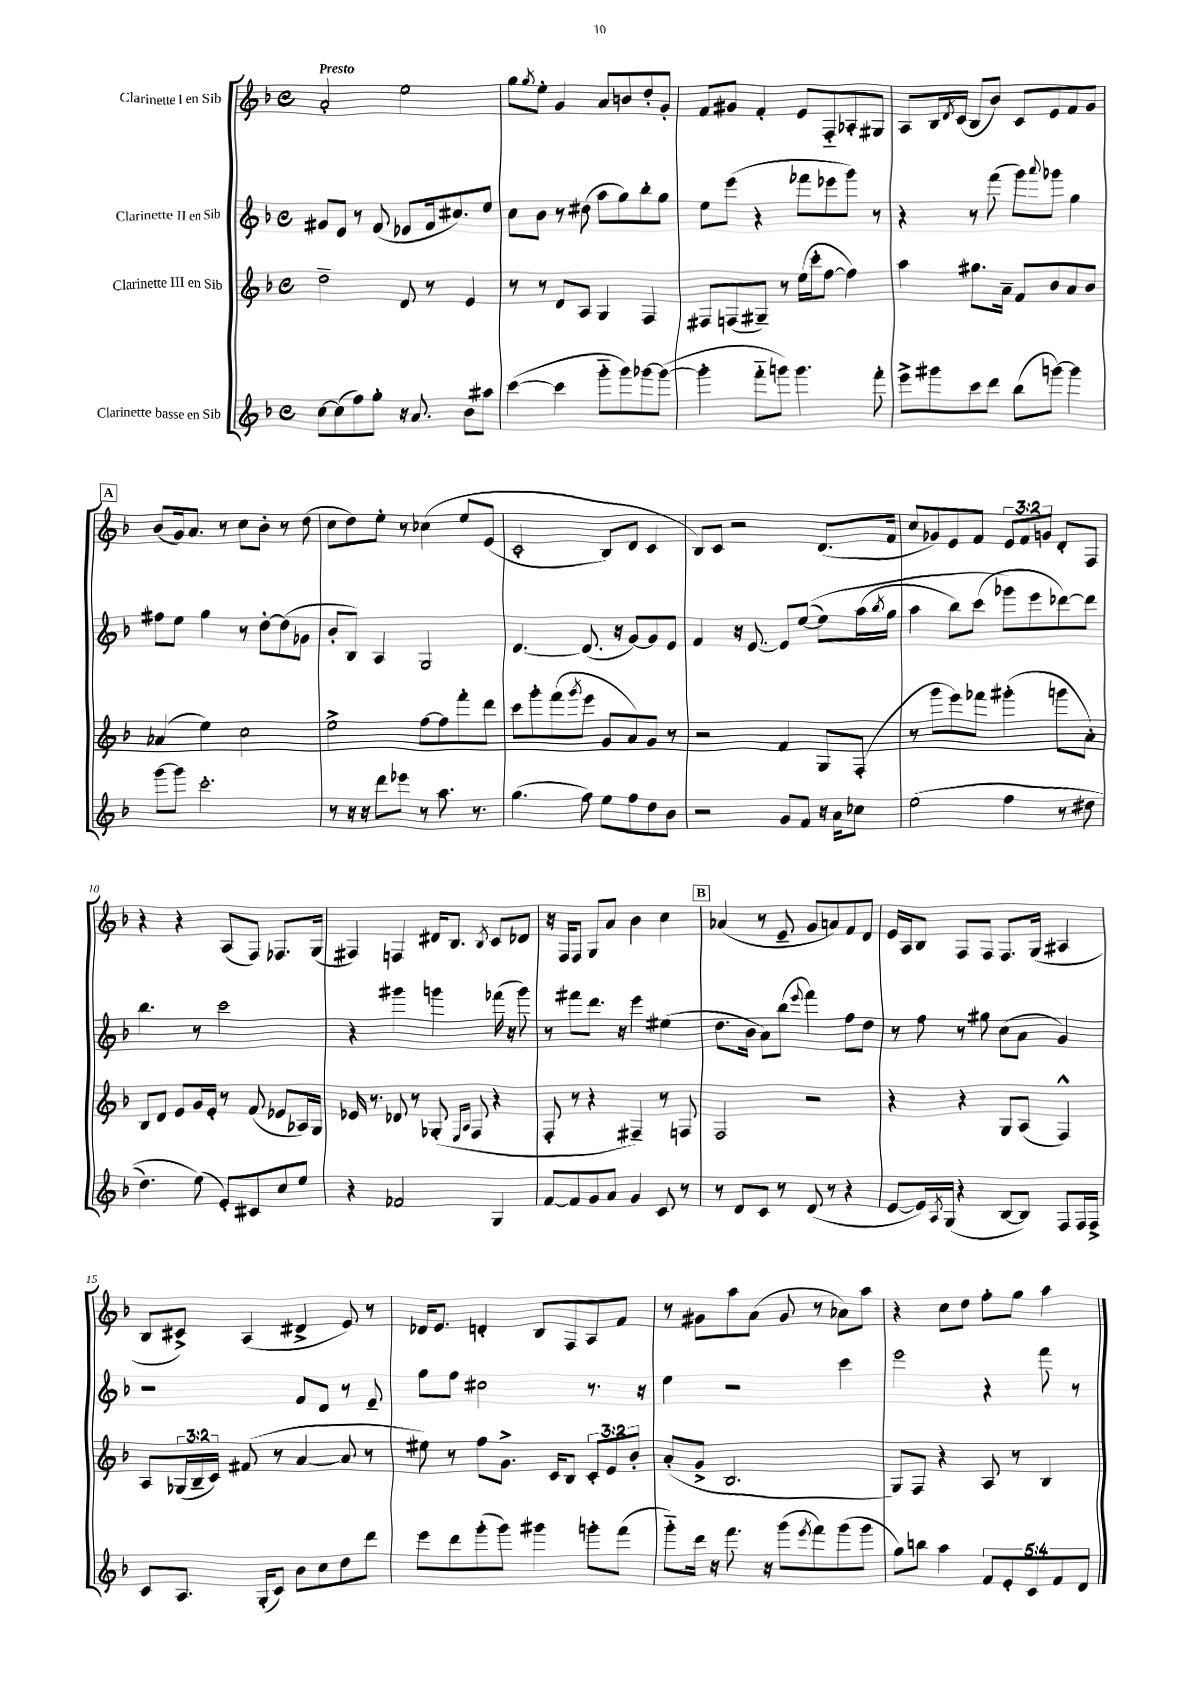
<<
\new StaffGroup <<
\new Staff = "s0" \with { instrumentName = "Clarinette I en Sib" } {
    \clef treble \key f \major \defaultTimeSignature \time 4/4 \override Staff.TupletNumber.text = #tuplet-number::calc-fraction-text \tempo "Presto"
    a'2-. e''2 |
    g''8 \acciaccatura { g''8 } e''8-. g'4 a'8 b'8 d''8-. g'8-. |
    f'8 gis'8 f'4-. e'8 f8-_ aes8-. gis8 |
    a8 bes16 \acciaccatura { d'8 } c'16( bes8 bes'8) c'8 e'8 f'8 g'8 |
    \mark \markup { \box "A" } bes'8( g'16) a'8. r8 c''8 bes'8-. r8 d''8( |
    c''8 d''8) e''8-. r8 ces''4\( e''8 e'8( |
    c'2-. bes8) d'8 c'4 |
    bes8\) c'8 r2 d'8.( f'16 |
    c''8 ges'8) e'8 f'8 \tuplet 3/2 { e'8 f'8 g'8 } d'8-. f8 |
    r4 r4 a8( f8) fes8. g16( |
    fis4) f4 dis'16 bes8. \acciaccatura { bes8 } c'8 des'8 |
    r16 f16 f8 g8 a'8 bes'4 c''4 |
    \mark \markup { \box "B" } aes'4( r8 e'8-- g'8 a'8) f'8 d'8 |
    e'16 a16 bes8 f8 f8 f8. g16( ais4 |
    bes8 cis'8->) a4( dis'4-> e'8) r8 |
    des'16 e'8. d'4-. bes8 f8 a8 f'8 |
    r8 gis'8 a''8 a'8( gis'8 r8 aes'8) a''8 |
    r4 c''8 d''8 f''8-. g''8 a''4 \bar "|." |
}
\new Staff = "s1" \with { instrumentName = "Clarinette II en Sib" } {
    \clef treble \key f \major \defaultTimeSignature \time 4/4
    gis'8 e'8 r8 f'8( ees'8 f'16 cis''8.) e''8 |
    c''8 bes'8 r8 dis''8( a''8 g''8) bes''8-. g''8 |
    e''8 e'''8( r4 fes'''8 ees'''8 g'''8) r8 |
    r4 r8 f'''8( g'''8) \appoggiatura { a'''8 } ges'''8 g''4 |
    \mark \markup { \box "A" } fis''8 e''8 g''4 r8 d''8~-. d''8( ges'8 |
    bes'8-. bes8) a4 g2 |
    d'4.~ d'8.( r16 g'8~) g'8 e'8 |
    f'4 r16 e'8.~ e'8 e''8~(\( e''8) a''16( \acciaccatura { bes''8 } g''16 |
    a''4 bes''8) c'''8( ges'''8\) e'''8 des'''8~) des'''8 |
    bes''4. r8 c'''2 |
    r4 gis'''4 g'''4 fes'''16( r16 g'''8) |
    r8 fis'''8 d'''8. r16 e'''4 eis''4( |
    \mark \markup { \box "B" } d''8. bes'16 a'8) bes''8( \appoggiatura { e'''8 } f'''4) f''8 d''8 |
    r8 f''8 r8 gis''8 c''8( a'8 g'4) |
    r2 f'8 d'8 r8 e'8-- |
    g''8 f''8 cis''2 r8. r16 |
    e''4 r2 c'''4 |
    e'''2 r4 f'''8 r8 \bar "|." |
}
\new Staff = "s2" \with { instrumentName = "Clarinette III en Sib" } {
    \clef treble \key f \major \defaultTimeSignature \time 4/4 \override Staff.TupletNumber.text = #tuplet-number::calc-fraction-text
    d''2-- d'8 r8 e'4 |
    r8 r8 d'8 a8 g4 f4 |
    fis8 f8( gis8--) r8 e''16( c'''16-. f''8~ f''4) |
    a''4 gis''8. a'16-- f'8 bes'8 a'8 bes'8 |
    \mark \markup { \box "A" } aes'4( e''4) c''2 |
    e''2-> f''8~ f''8 f'''8-. d'''8 |
    c'''8 g'''8-. f'''8( \acciaccatura { g'''8 } e'''8 g'8 a'8) g'8 r8 |
    r2 f'4 g8 f8-.( |
    r8 g'''8 e'''8) fes'''8 gis'''4-.( g'''8 a'8-.) |
    bes8 d'8 e'8 g'16 e'16-. r8 f'8( ees'8 aes16) g16 |
    ees'16 r8. des'8 r8 ges8-.( \grace { e16 a16 } f8 r4 |
    f8-. r8 r4 fis4--) r8 f8 |
    \mark \markup { \box "B" } f2 r2 |
    r4 r4 g8 a8( f4-^) |
    a8 \tuplet 3/2 { ges16( bes16-- c'16) } fis'8( r8 a'4~ a'8 r8 |
    eis''8) r8 f''8 g'8.-> c'16 bes8 \tuplet 3/2 { c'8-. e'8 bes'8-. } |
    a'8-.( g'8-> bes2. |
    g8) f8 r4 a8 r8 bes4 \bar "|." |
}
\new Staff = "s3" \with { instrumentName = "Clarinette basse en Sib" } {
    \clef treble \key f \major \defaultTimeSignature \time 4/4 \override Staff.TupletNumber.text = #tuplet-number::calc-fraction-text
    c''8~ c''8( f''8) g''8-. r16 a'8. bes'8 ais''8 |
    c'''4~( c'''4 g'''8-_ g'''8) ges'''8~ ges'''8~( |
    ges'''4-. f'''8-_ g'''8) g'''4. f'''8-. |
    e'''8-> gis'''8 c'''8 d'''8 bes''8( g'''8~) g'''4 |
    \mark \markup { \box "A" } g'''8~ g'''8 c'''2.-. |
    r8 r16 r16 d'''8 ees'''8 r8 a''8. r8. |
    g''4.( f''8) e''8 f''8 d''8 bes'8 |
    r2 g'8 f'8 r16 a'16 ces''8 |
    e''2(\( f''4 r8 dis''8 |
    d''4.) e''8(\) e'8-.) cis'8 c''8 e''8 |
    r4 fes'2 g4 |
    f'8~ f'8 g'8 a'8 g'4 c'8 r8 |
    \mark \markup { \box "B" } r8 d'8 c'8 r8 d'8( r8 r4 |
    e'8~ e'16) \acciaccatura { a8 } g16( r4 bes8~ bes8) f8 f16 f16-> |
    c'8 a8. g16-.( c'8) bes'8 c''8 d''8 d'''8 |
    e'''8 d'''8 g'''8-.( g'''8) gis'''4 g'''8-. f'''8( |
    g'''8-_) d'''16 r16 f'''8. r16 g'''8( \acciaccatura { e'''8 } f'''8) g'''8( g'''8 |
    g''8) b''8 a''4 \tuplet 5/4 { f'8 e'8-. c'8 f'8 d'8 } \bar "|." |
}
>>
>>
